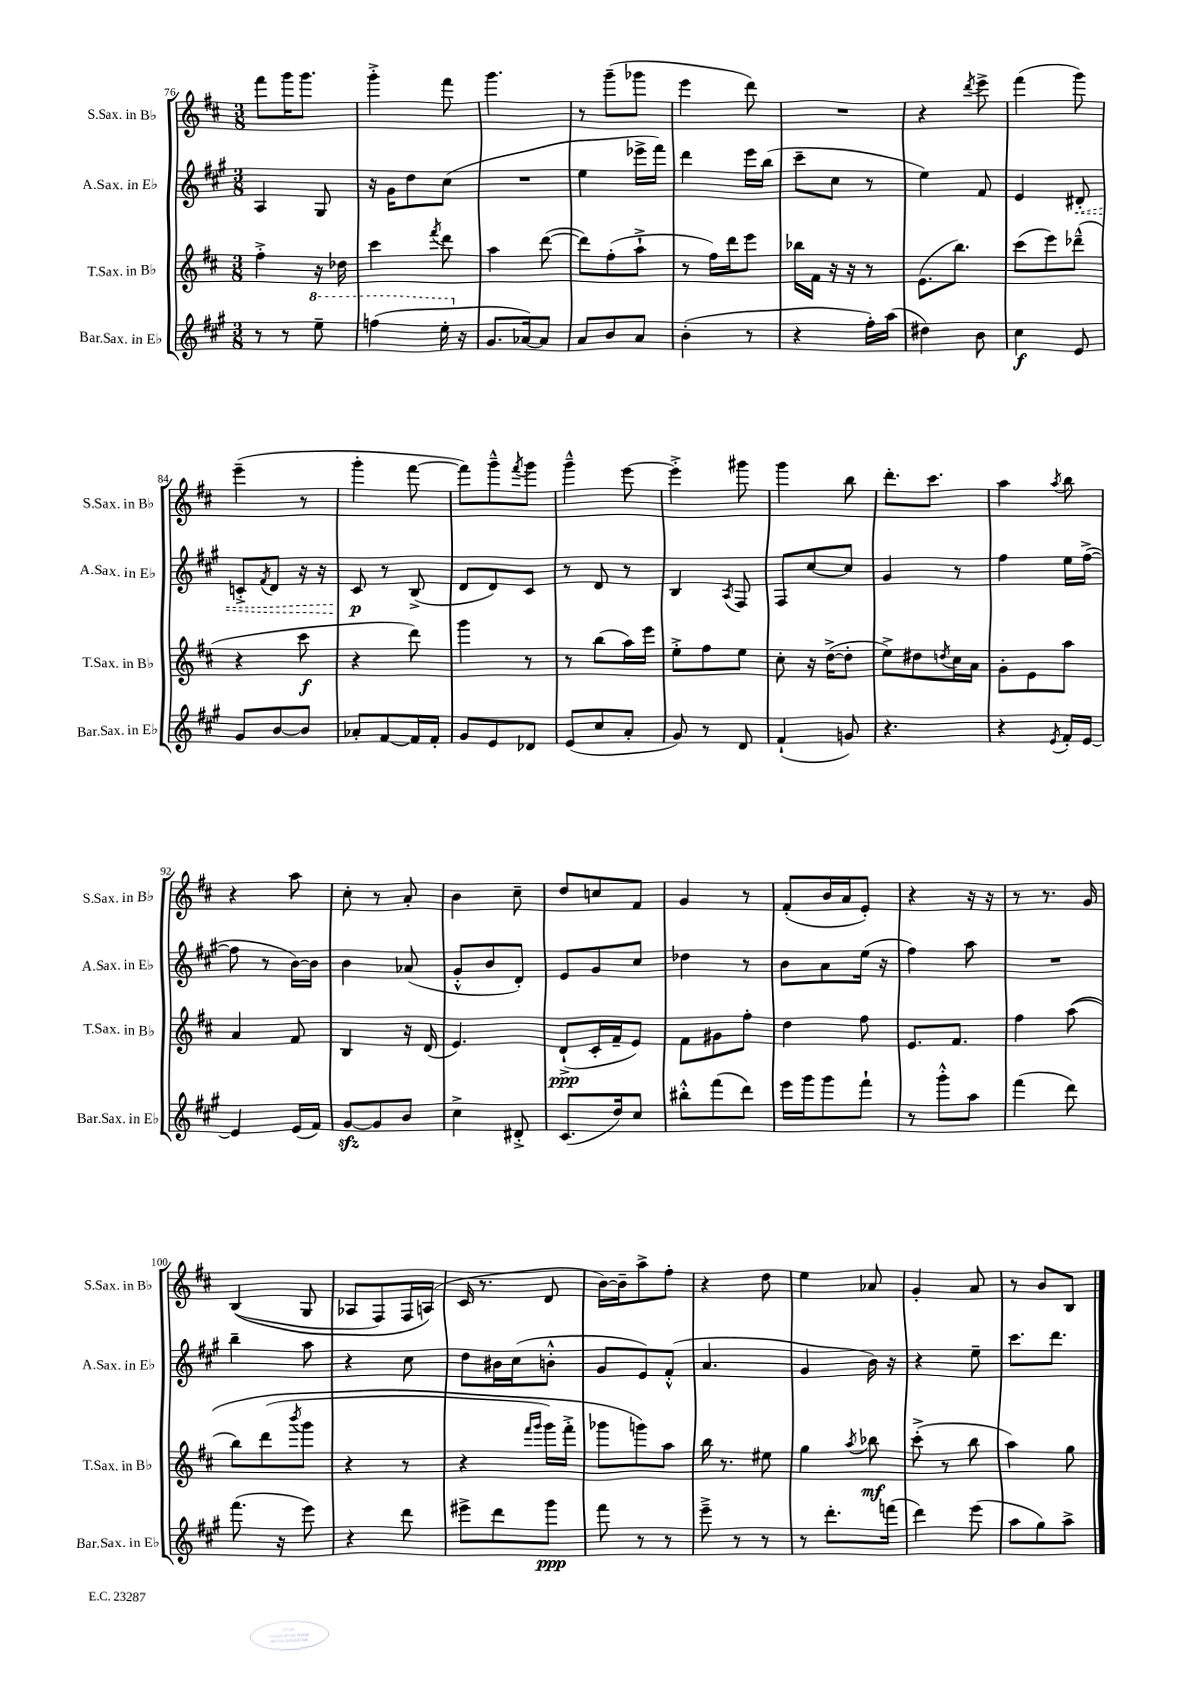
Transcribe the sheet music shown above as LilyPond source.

<<
\new StaffGroup <<
\new Staff = "s0" \with { instrumentName = "S.Sax. in Bb" shortInstrumentName = "S.Sax. in Bb" } {
    \clef treble \key d \major \numericTimeSignature \time 3/8
    fis'''8 g'''16 g'''8. |
    g'''4-.-> fis'''8 |
    g'''4. |
    r8 g'''8--( ges'''8 |
    e'''4 d'''8) |
    R4. |
    r4 \acciaccatura { d'''8 } e'''8-> |
    fis'''4( g'''8) |
    e'''4--( r8 |
    g'''4-. fis'''8~ |
    fis'''8) g'''8---^ \acciaccatura { fis'''8 } g'''8 |
    g'''4---^ e'''8~ |
    e'''4-.-> gis'''8 |
    g'''4 b''8 |
    d'''8.-. cis'''8. |
    a''4 \acciaccatura { a''8 } b''8 |
    r4 a''8 |
    cis''8-. r8 a'8-. |
    b'4 cis''8-- |
    d''8 c''8 fis'8 |
    g'4 r8 |
    fis'8-.( b'16 a'16 e'8-.) |
    r4 r16 r16 |
    r8 r8. g'16 |
    b4(\( g8 |
    aes8 fis8) fis16 a16(\) |
    cis'16 r8. d'8 |
    b'16~) b'16-- a''8-> fis''8-. |
    r4 d''8 |
    e''4 aes'8 |
    g'4-. a'8 |
    r8 b'8 b8 \bar "|." |
}
\new Staff = "s1" \with { instrumentName = "A.Sax. in Eb" shortInstrumentName = "A.Sax. in Eb" } {
    \clef treble \key a \major \numericTimeSignature \time 3/8
    a4 gis8 |
    r16 gis'16 d''8 cis''8( |
    R4. |
    e''4 ees'''16-> fis'''16) |
    d'''4 e'''16 b''16( |
    cis'''8-- cis''8 r8 |
    e''4) fis'8 |
    e'4 \once \override Hairpin.style = #'dashed-line dis'8-.\< |
    c'8-.-> \acciaccatura { fis'8 } d'8 r16 r16 |
    cis'8\p\! r8 b8->( |
    d'8 d'8) cis'8 |
    r8 d'8 r8 |
    b4 \acciaccatura { a8 } fis8 |
    fis8 cis''8~ cis''8 |
    gis'4 r8 |
    fis''4 e''16 fis''16~->( |
    fis''8 r8 b'16~) b'16 |
    b'4 aes'8( |
    gis'8-.-^ b'8 d'8-.) |
    e'8 gis'8 cis''8 |
    des''4 r8 |
    b'8 a'8 e''16( r16 |
    fis''4) a''8 |
    R4. |
    b''4-- a''8 |
    r4 cis''8 |
    d''8 bis'16 cis''16( b'8-.-^ |
    gis'8 e'8) fis'8-.-^( |
    a'4. |
    gis'4 b'16) r16 |
    r4 e''8-- |
    cis'''8. d'''8. \bar "|." |
}
\new Staff = "s2" \with { instrumentName = "T.Sax. in Bb" shortInstrumentName = "T.Sax. in Bb" } {
    \clef treble \key d \major \numericTimeSignature \time 3/8
    fis''4-.-> r16 des''16 |
    cis'''4 \acciaccatura { fis'''8 } d'''8 |
    a''4 d'''8~( |
    d'''8) fis''8-.( a''8-!-> |
    r8 fis''16) d'''16 e'''8 |
    bes''16 fis'16 r16 r16 r8 |
    e'8.( b''8.) |
    cis'''8( e'''8) des'''8---^( |
    r4 cis'''8\f |
    r4 d'''8) |
    g'''4 r8 |
    r8 b''8( a''16) e'''16 |
    e''8-.-> fis''8 e''8 |
    cis''8-. r16 d''16~->( d''8-. |
    e''8->) dis''8 \acciaccatura { d''8 } cis''16 a'16 |
    g'8-. e'8 a''8 |
    a'4 fis'8 |
    b4 r16 d'16( |
    e'4.) |
    d'8-!->\ppp( cis'16-. fis'16-- e'8) |
    fis'8 gis'8 fis''8-. |
    d''4 fis''8 |
    e'8. fis'8. |
    fis''4 a''8(\( |
    b''8) d'''8( \acciaccatura { b'''8 } g'''8 |
    r4 r8 |
    r4 \grace { fis'''16 g'''16 } g'''16) fis'''16-.-> |
    ges'''8 g'''8\) a''8 |
    b''16 r8. eis''8 |
    g''4 \acciaccatura { a''8 } bes''8\mf |
    cis'''8-.->( r8 b''8 |
    a''4) g''8 \bar "|." |
}
\new Staff = "s3" \with { instrumentName = "Bar.Sax. in Eb" shortInstrumentName = "Bar.Sax. in Eb" } {
    \clef treble \key a \major \numericTimeSignature \time 3/8
    r8 r8 \ottava #1 e'''8-- |
    f'''4( e'''16-. \ottava #0 r16 |
    gis'8. aes'16~) aes'8 |
    a'8 b'8 a'8 |
    b'4-.( r8 |
    r4 fis''16-.) a''16( |
    dis''4) b'8 |
    cis''4\f e'8 |
    gis'8 b'8~ b'8 |
    aes'8-. fis'8~ fis'16 fis'16-. |
    gis'8 e'8 des'8 |
    e'8( cis''8 a'8-. |
    gis'8) r8 d'8 |
    fis'4-!( g'8) |
    r4. |
    r4 \acciaccatura { e'8 } fis'16-. e'16~ |
    e'4 e'16( fis'16) |
    gis'8~\sfz gis'8 b'8 |
    cis''4-> dis'8-.-> |
    cis'8.( d''16) cis''8 |
    bis''8-.-^ fis'''8( d'''8) |
    e'''16 gis'''16 gis'''8 fis'''8-! |
    r8 gis'''8-.-^ a''8 |
    fis'''4( d'''8) |
    fis'''8.( r16 e'''8) |
    r4 d'''8 |
    eis'''8-> d'''8 gis'''8\ppp |
    fis'''8 r8 r8 |
    e'''8---> r8 r8 |
    r8 d'''8.-. f'''16( |
    d'''4) e'''8( |
    a''8 gis''8) a''8-> \bar "|." |
}
>>
>>
\layout { \context { \Score currentBarNumber = #76 } }
